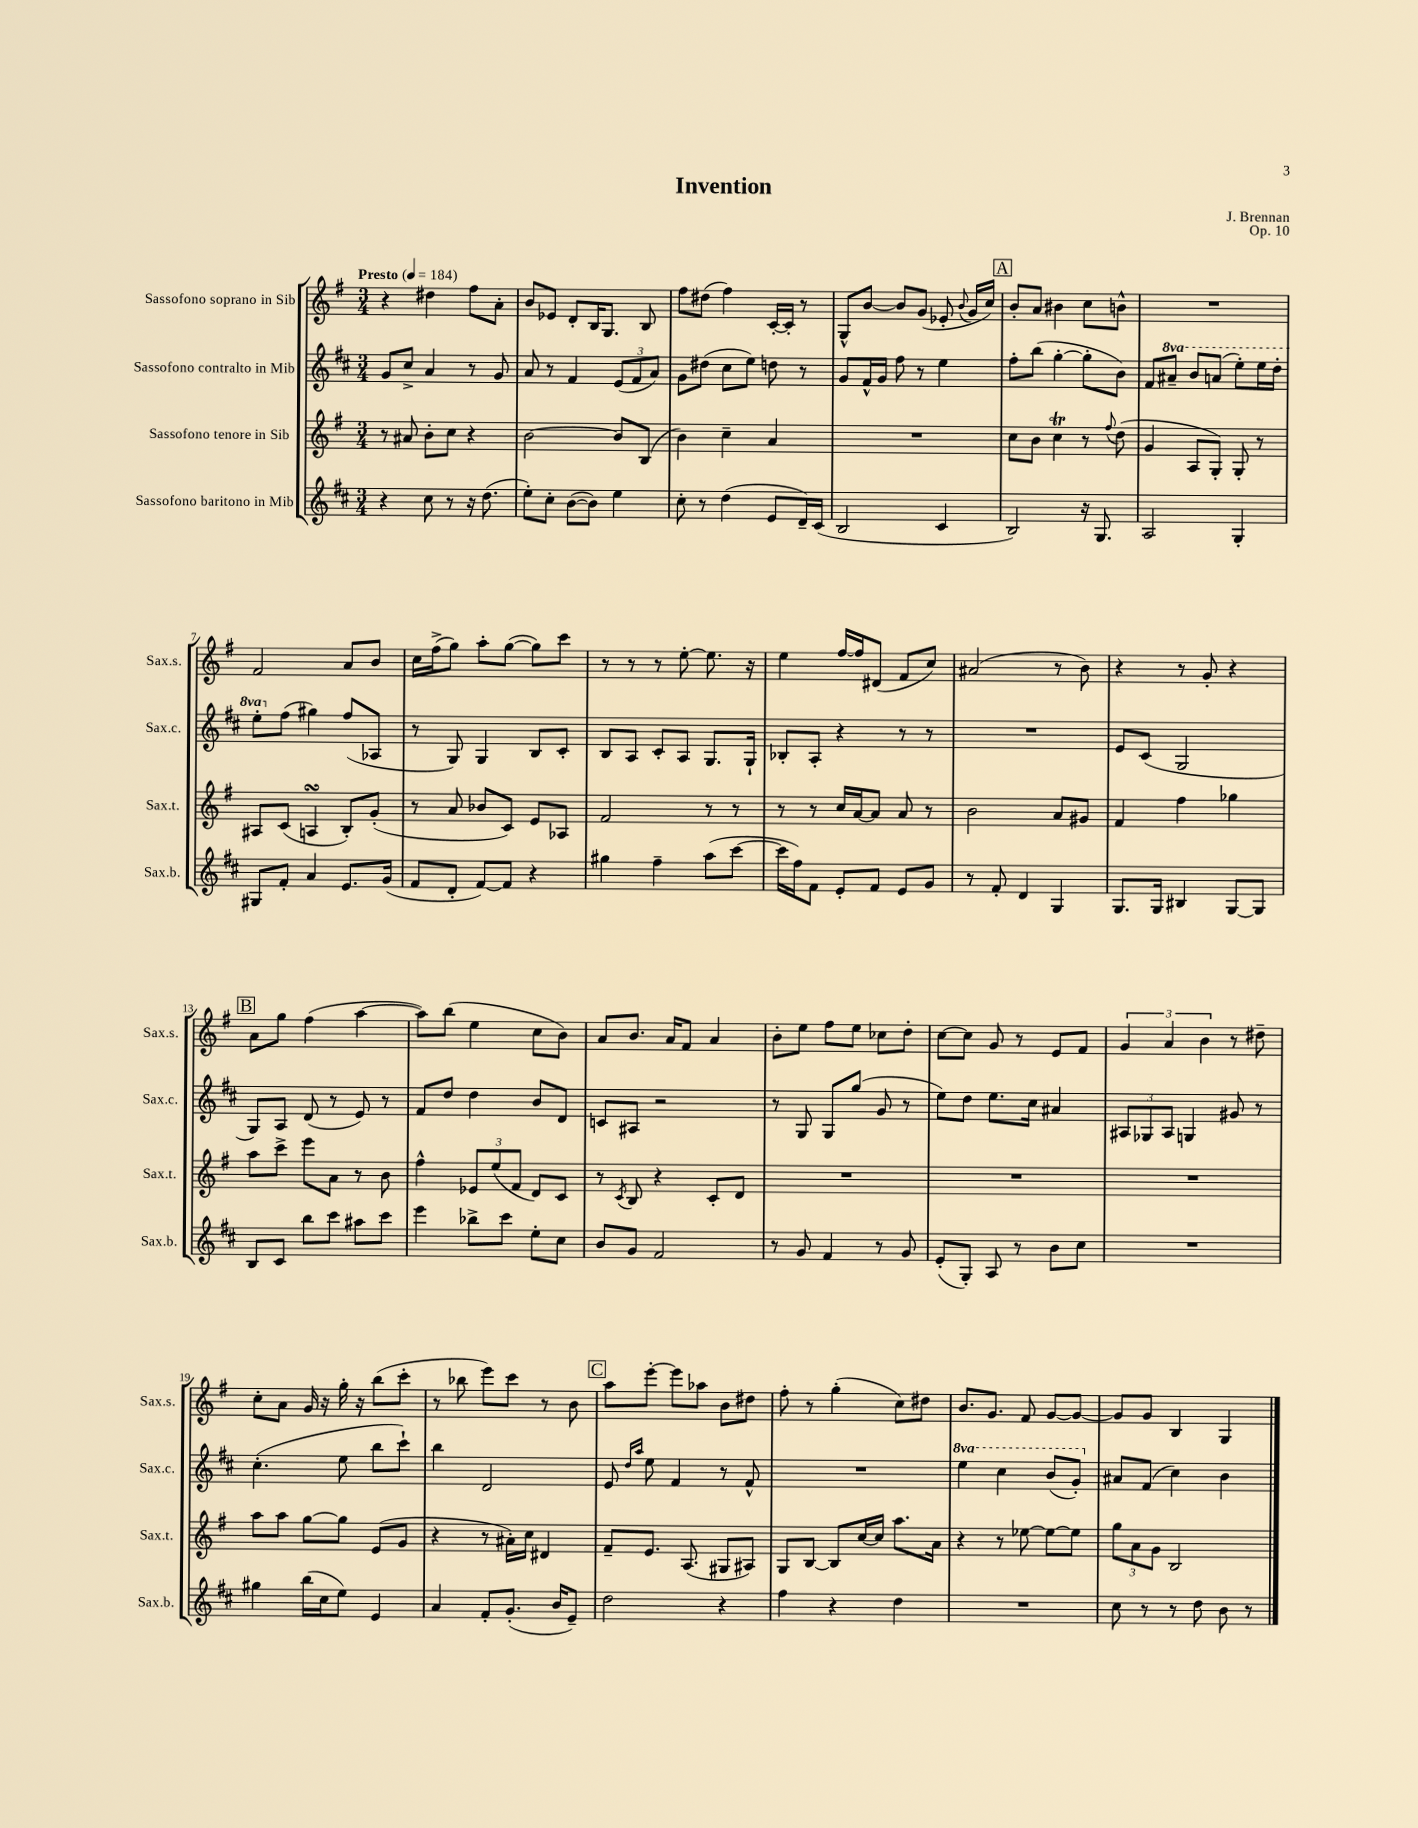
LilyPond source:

\header { title = "Invention" composer = "J. Brennan" opus = "Op. 10" }
<<
\new StaffGroup <<
\new Staff = "s0" \with { instrumentName = "Sassofono soprano in Sib" shortInstrumentName = "Sax.s." } {
    \clef treble \key g \major \numericTimeSignature \time 3/4 \tempo "Presto" 4 = 184
    \autoBeamOff r4 dis''4 fis''8[ a'8]-. |
    b'8[ ees'8] d'8[-. b16 g8.] b8 |
    fis''8[ dis''8]( fis''4) c'16[~-. c'16]-. r8 |
    g8[-^ b'8]~ b'8[ g'8]( ees'8-. \appoggiatura { b'8 } g'16[ c''16]) |
    \mark \markup { \box "A" } b'8[-. a'8] bis'4 c''8[ b'8]-^ |
    R2. |
    fis'2 a'8[ b'8] |
    c''16[ fis''16->( g''8]) a''8[-. g''8]~( g''8[) c'''8] |
    r8 r8 r8 e''8~-. e''8. r16 |
    e''4 fis''16[~ fis''16 dis'8]( fis'8[ c''8]) |
    ais'2( r8 b'8) |
    r4 r8 g'8-. r4 |
    \mark \markup { \box "B" } a'8[ g''8] fis''4( a''4~ |
    a''8[) b''8]( e''4 c''8[ b'8]) |
    a'8[ b'8.] a'16[ fis'8] a'4 |
    b'8[-. e''8] fis''8[ e''8] ces''8[ d''8]-. |
    c''8[~ c''8] g'8 r8 e'8[ fis'8] |
    \tuplet 3/2 { g'4 a'4 b'4 } r8 dis''8-- |
    c''8[-. a'8] g'16 r16 g''16-. r16 b''8[( c'''8]-. |
    r8 bes''8 e'''8[) c'''8] r8 b'8 |
    \mark \markup { \box "C" } a''8[ e'''8]~-. e'''8[ aes''8] b'8[ dis''8] |
    fis''8-. r8 g''4-.( c''8[) dis''8] |
    b'8.[ g'8.] fis'8 g'8[~ g'8]~ |
    g'8[ g'8] b4 g4 \bar "|." |
}
\new Staff = "s1" \with { instrumentName = "Sassofono contralto in Mib" shortInstrumentName = "Sax.c." } {
    \clef treble \key d \major \numericTimeSignature \time 3/4 \set Staff.ottavationMarkups = #ottavation-simple-ordinals
    \autoBeamOff g'8[ cis''8]-> a'4 r8 g'8 |
    a'8 r8 fis'4 \tuplet 3/2 { e'8[( fis'8 a'8]) } |
    g'8[ dis''8]( cis''8[ e''8]) d''8 r8 |
    g'8[ fis'16-^ g'16] fis''8 r8 e''4 |
    \mark \markup { \box "A" } fis''8[-. b''8]( g''4~-. g''8[-. b'8]) |
    fis'8[ \ottava #1 ais''8]-- b''8[ a''8]( e'''8[-.) e'''16 d'''16]-. |
    e'''8[-. \ottava #0 fis''8]( gis''4) fis''8[( aes8] |
    r8 g8) g4 b8[ cis'8]-. |
    b8[ a8] cis'8[-. a8] g8.[ g16]-! |
    bes8[-. a8]-. r4 r8 r8 |
    R2. |
    e'8[ cis'8]( g2 |
    \mark \markup { \box "B" } g8[) a8] d'8( r8 e'8) r8 |
    fis'8[ d''8] d''4 b'8[ d'8] |
    c'8[ ais8] r2 |
    r8 g8 g8[ g''8]( g'8 r8 |
    e''8[) d''8] e''8.[ cis''16] ais'4 |
    \tuplet 3/2 { ais8[ ges8 ais8] } g4 gis'8 r8 |
    cis''4.-.( e''8 b''8[ cis'''8]-!) |
    b''4 d'2 |
    \mark \markup { \box "C" } e'8 \grace { d''16[ a''16] } e''8 fis'4 r8 fis'8-^ |
    R2. |
    \ottava #1 e'''4 cis'''4 b''8[( g''8]-.) \ottava #0 |
    ais'8[ fis'8]( cis''4) b'4 \bar "|." |
}
\new Staff = "s2" \with { instrumentName = "Sassofono tenore in Sib" shortInstrumentName = "Sax.t." } {
    \clef treble \key g \major \numericTimeSignature \time 3/4
    \autoBeamOff r8 ais'8 b'8[-. c''8] r4 |
    b'2~ b'8[ b8]( |
    b'4) c''4-- a'4 |
    R2. |
    \mark \markup { \box "A" } c''8[ b'8] c''4\trill r8 \appoggiatura { fis''8 } d''8( |
    g'4 a8[ g8]-.) g8-. r8 |
    ais8[ c'8]( a4\turn b8[-.) g'8]-.( |
    r8 a'8 bes'8[ c'8]) e'8[ aes8] |
    fis'2 r8 r8 |
    r8 r8 c''16[ a'16~ a'8] a'8 r8 |
    b'2 a'8[ gis'8] |
    fis'4 fis''4 ges''4 |
    \mark \markup { \box "B" } a''8[ c'''8]-> e'''8[ a'8] r8 b'8 |
    fis''4-^ \tuplet 3/2 { ees'8[ e''8( fis'8] } d'8[) c'8] |
    r8 \acciaccatura { c'8 } b8 r4 c'8[-. d'8] |
    R2. |
    R2. |
    R2. |
    a''8[ a''8] g''8[~ g''8] e'8[( g'8] |
    r4 r8 ais'16[-.) c''16] dis'4 |
    \mark \markup { \box "C" } fis'8[-- e'8.] a8.( gis8[ ais8]) |
    g8[ b8]~ b8[ c''16~ c''16] a''8.[ a'16] |
    r4 r8 ees''8~ ees''8[~ ees''8] |
    \tuplet 3/2 { g''8[ a'8 g'8] } b2 \bar "|." |
}
\new Staff = "s3" \with { instrumentName = "Sassofono baritono in Mib" shortInstrumentName = "Sax.b." } {
    \clef treble \key d \major \numericTimeSignature \time 3/4
    \autoBeamOff r4 cis''8 r8 r16 d''8.( |
    e''8[-.) cis''8]-. b'8[~( b'8]) e''4 |
    cis''8-. r8 d''4( e'8[ d'16--) cis'16]( |
    b2 cis'4 |
    \mark \markup { \box "A" } b2) r16 g8. |
    a2 g4-. |
    gis8[ fis'8]-. a'4 e'8.[ g'16]( |
    fis'8[ d'8]-. fis'8[~) fis'8] r4 |
    gis''4 fis''4-- a''8[( cis'''8]~ |
    cis'''16[ fis''16) fis'8] e'8[-. fis'8] e'8[ g'8] |
    r8 fis'8-. d'4 g4 |
    g8.[ g16] bis4 g8[~ g8] |
    \mark \markup { \box "B" } b8[ cis'8] b''8[ cis'''8] ais''8[ cis'''8] |
    e'''4 bes''8[-> cis'''8] e''8[-. cis''8] |
    b'8[ g'8] fis'2 |
    r8 g'8 fis'4 r8 g'8 |
    e'8[-.( g8]-.) a8 r8 b'8[ cis''8] |
    R2. |
    gis''4 b''16[( cis''16 e''8]) e'4 |
    a'4 fis'8[-. g'8.]-.( b'16[ e'8]--) |
    \mark \markup { \box "C" } d''2 r4 |
    fis''4 r4 d''4 |
    R2. |
    cis''8 r8 r8 d''8 b'8 r8 \bar "|." |
}
>>
>>
